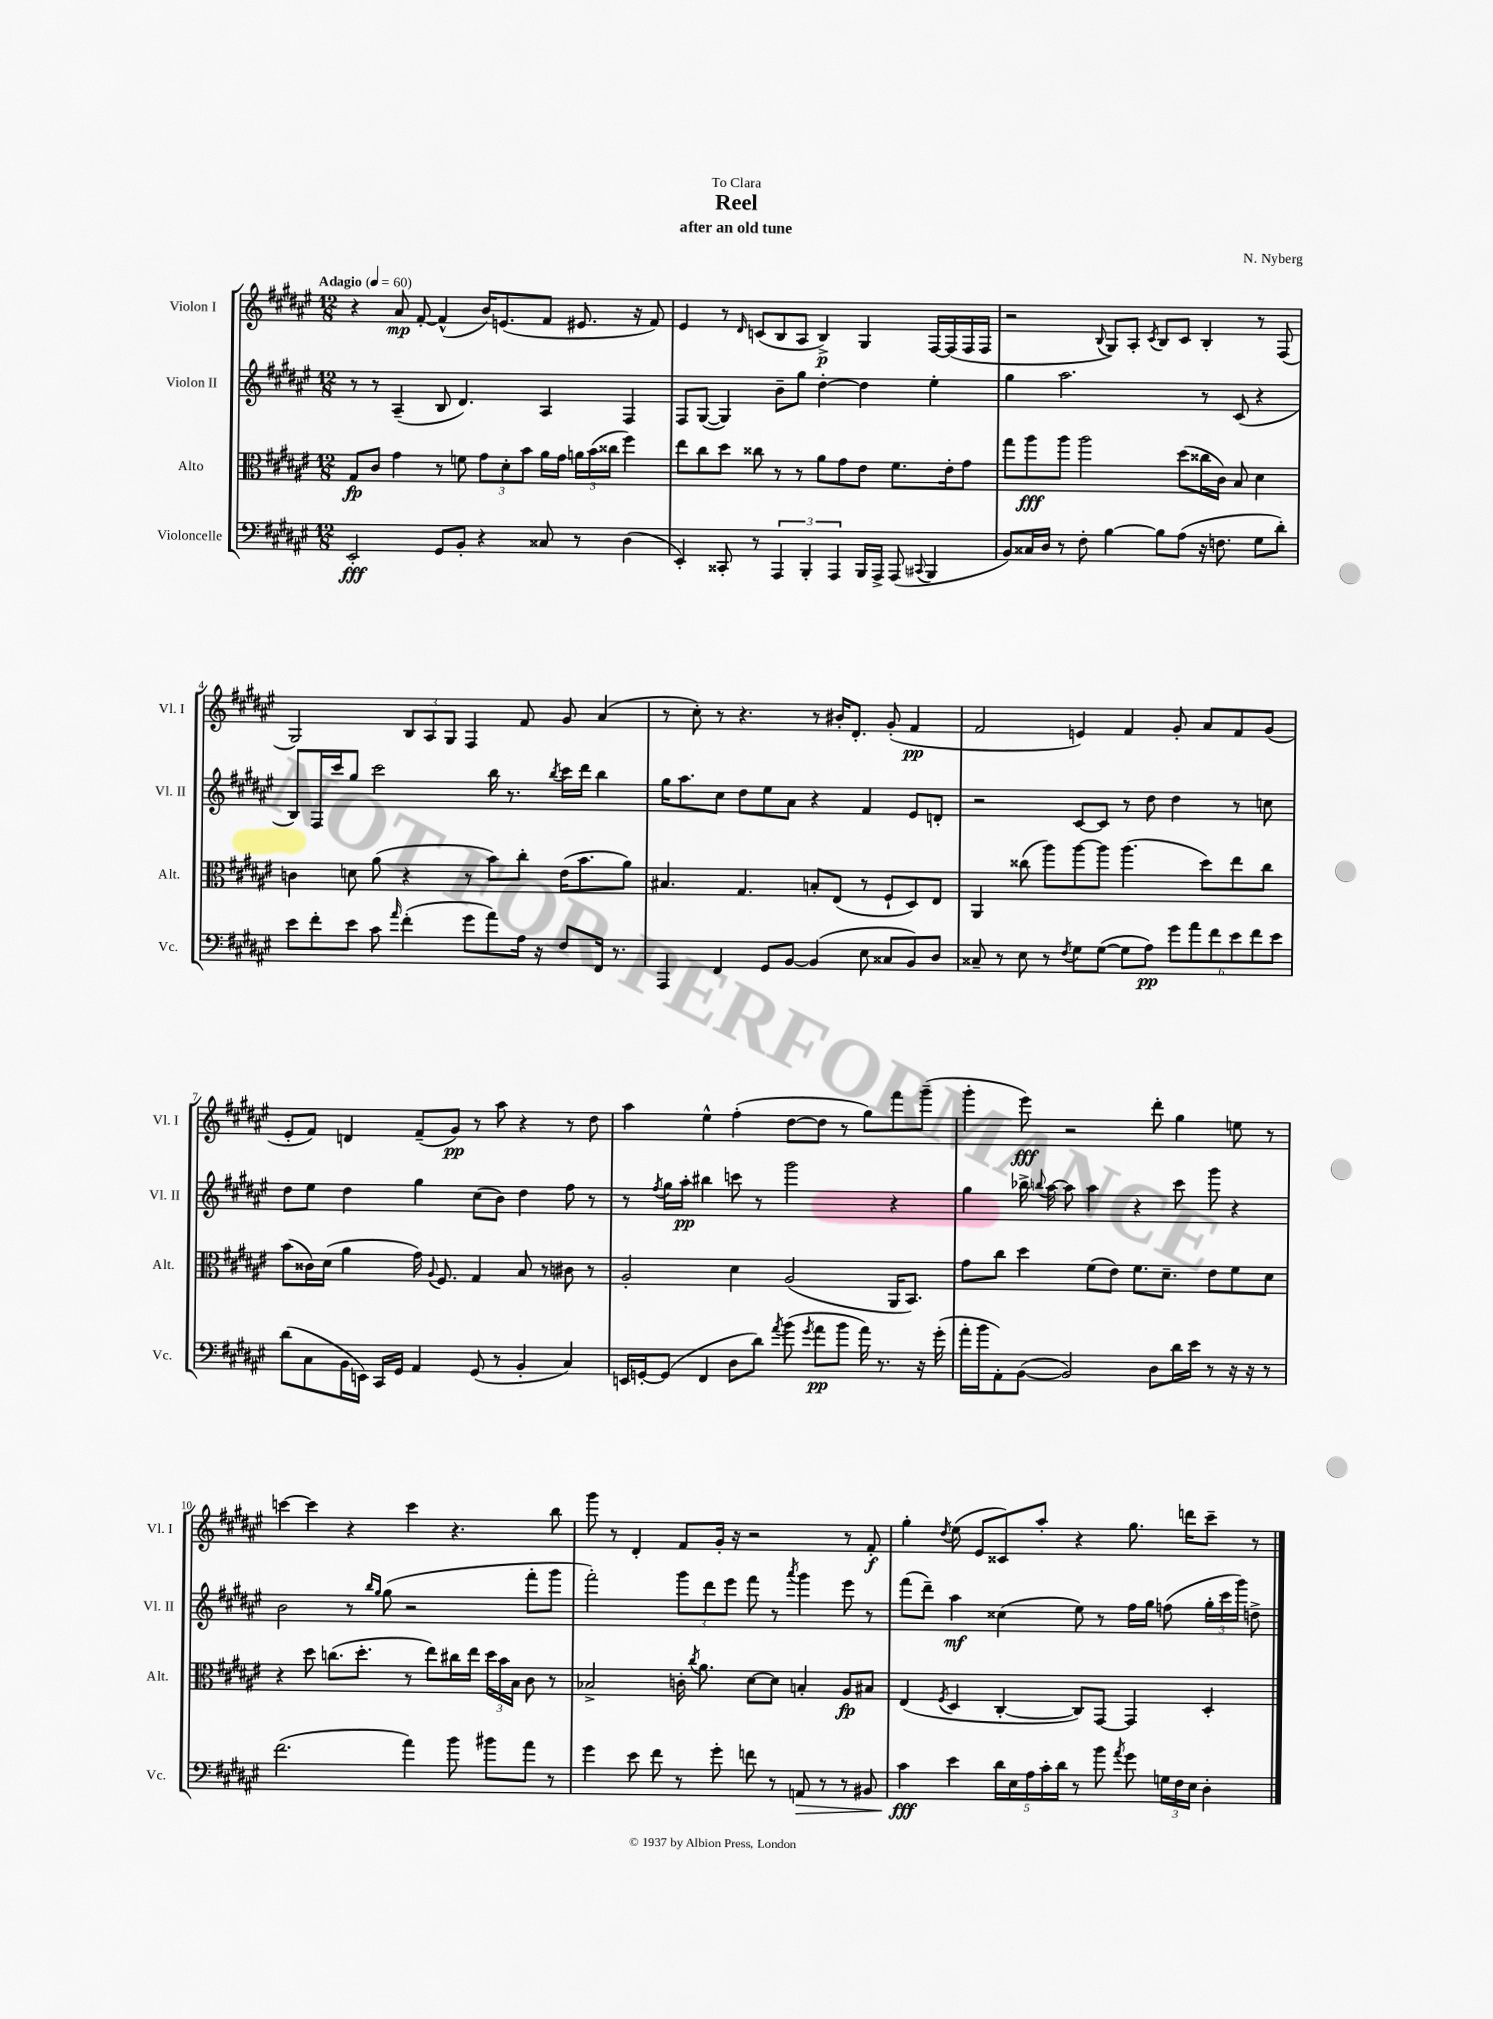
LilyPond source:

\header { title = "Reel" composer = "N. Nyberg" subtitle = "after an old tune" dedication = "To Clara" }
<<
\new StaffGroup <<
\new Staff = "s0" \with { instrumentName = "Violon I" shortInstrumentName = "Vl. I" } {
    \clef treble \key fis \major \numericTimeSignature \time 12/8 \tempo "Adagio" 4 = 60
    \autoBeamOff r4 ais'8\mp fis'8~-. fis'4-^( b'16[) e'8.( fis'8] eis'8. r16 fis'8) |
    eis'4 r8 \grace { dis'16 } c'8[( b8 ais8] b4->\p) gis4 fis16[~ fis16( fis16 fis16] |
    r2 \appoggiatura { b8 } gis8[) ais8]-. \acciaccatura { cis'8 } b8[ cis'8] b4-. r8 fis8( |
    gis2) \tuplet 3/2 { b8[ ais8 gis8] } fis4 fis'8 gis'8 ais'4( |
    r8 cis''8-.) r8 r4. r8 bis'16[-. dis'8.]-. gis'8-.( fis'4\pp |
    fis'2 e'4) fis'4 gis'8-. ais'8[ fis'8 gis'8]( |
    eis'8[-. fis'8]) d'4 fis'8[--( gis'8]\pp) r8 ais''8 r4 r8 dis''8 |
    ais''4 eis''4-^ fis''4-.( dis''8[~ dis''8] r8 gis''8[) fis'''8 gis'''8]--( |
    gis'''4-. eis'''8\fff) r2 dis'''8-. gis''4 e''8 r8 |
    c'''4~ c'''4 r4 c'''4 r4. b''8 |
    gis'''8 r8 dis'4-. fis'8[ gis'16]-. r16 r2 r8 fis'8-.\f |
    gis''4-. \acciaccatura { dis''8 } eis''8( eis'8[ cisis'8) ais''8]-. r4 gis''8. d'''16[ cis'''8]-- r8 \bar "|." |
}
\new Staff = "s1" \with { instrumentName = "Violon II" shortInstrumentName = "Vl. II" } {
    \clef treble \key fis \major \numericTimeSignature \time 12/8
    \autoBeamOff r8 r8 ais4--( b8 dis'4.) ais4 fis4 |
    fis8[ gis8]~( gis4) b'8[-- gis''8] dis''4~-. dis''4 eis''4-. |
    gis''4 ais''2. r8 cis'8( r4 |
    b8[) fis16 cis'''16 gis''8] cis'''2 b''16 r8. \acciaccatura { b''8 } cis'''16[ dis'''16] b''4 |
    gis''16[ ais''8. cis''8] dis''8[ eis''8 ais'8] r4 fis'4 eis'8[ d'8]-. |
    r2 cis'8[~ cis'8] r8 dis''8 dis''4 r8 c''8 |
    dis''8[ eis''8] dis''4 gis''4 cis''8[( b'8]) dis''4 fis''8 r8 |
    r8 \acciaccatura { fis''8 } gis''16[ ais''16]-.\pp bis''4 c'''8 r8 gis'''2 r4 |
    gis''4 bes''16-> \appoggiatura { b''8 } ais''16~ ais''8 ais''4 r4 cis'''8 gis'''8 r4 |
    b'2 r8 \grace { b''16[ gis''16] } gis''8( r2 fis'''8[-. gis'''8] |
    fis'''2-.) \tuplet 3/2 { gis'''8[ dis'''8 eis'''8] } fis'''8 r8 \acciaccatura { ais'''8 } gis'''4 eis'''8 r8 |
    fis'''8[( dis'''8]--) ais''4\mf cisis''4( eis''8) r8 fis''16[ gis''16] f''8( \tuplet 3/2 { gis''16[-. cis'''16 gis'''16]) } d''8-> \bar "|." |
}
\new Staff = "s2" \with { instrumentName = "Alto" shortInstrumentName = "Alt." } {
    \clef alto \key fis \major \numericTimeSignature \time 12/8
    \autoBeamOff gis8[\fp cis'8] gis'4 r8 f'8 \tuplet 3/2 { gis'8[ dis'8-. b'8] } ais'16[ gis'16] \tuplet 3/2 { a'16[ b'16( cisis''16] } fis''4) |
    eis''8[ cis''8 dis''8] cisis''8 r8 r8 ais'8[ gis'8 eis'8] fis'8.[ eis'16-. gis'8] |
    gis''8[ ais''8\fff ais''8] ais''2 dis''8[( cisis''16 cis'16]) b8 dis'4 |
    c'4 d'8 ais'8( r4 r8 b'8[) cis''8]-. eis'16[( b'8. ais'8]) |
    bis4. gis4. b8[-. eis8]( r8 fis8[-! dis8) eis8] |
    ais,4 cisis''8( ais''8[) ais''8~ ais''8] ais''4.( dis''8[) eis''8 cisis''8] |
    b'8[( cisis'16) dis'16]( ais'4 gis'16) \appoggiatura { ais8 } fis8. gis4 b8 r8 cis'8 r8 |
    ais2-. dis'4 ais2( ais,16[ b,8.]) |
    gis'8[ cis''8] dis''4 fis'8[( eis'8]) fis'8.[ dis'8.]-- eis'8[ fis'8 dis'8] |
    r4 dis''8 c''8.[( dis''8.]-. r8 eis''8[) cis''16 eis''16] \tuplet 3/2 { dis''16[ b'16 b16] } cis'8 r8 |
    bes2-> c'16-. \acciaccatura { cis''8 } ais'8. dis'8[~ dis'8] b4-. ais8[\fp bis8] |
    eis4( \acciaccatura { fis8 } dis4 cis4~-. cis8[) gis,8]~ gis,4 dis4-. \bar "|." |
}
\new Staff = "s3" \with { instrumentName = "Violoncelle" shortInstrumentName = "Vc." } {
    \clef bass \key fis \major \numericTimeSignature \time 12/8
    \autoBeamOff eis,2-.\fff gis,8[ b,8]-. r4 cisis8 r8 dis4( |
    eis,4-.) cisis,8-. r8 \tuplet 3/2 { ais,,4 b,,4-. ais,,4 } b,,16[ ais,,16]-> ais,,8( \appoggiatura { cis,8 } b,,4 |
    b,8[) cisis16 dis16] r8 fis8-. b4~ b8[ ais8]( r16 f8. gis8[ dis'8]-.) |
    eis'8[ fis'8-. eis'8] cis'8 \grace { ais'16 } fis'4-.( gis'8[ ais'8) ais16] r16 fis8[ fis,16] r8. |
    ais,,4 fis,4 gis,8[ b,8]~ b,4( eis8 cisis8[ b,8) dis8] |
    cisis8-- r8 eis8 r8 \acciaccatura { fis8 } gis8[ gis8]~( gis8[ ais8]\pp) \tuplet 6/4 { gis'8[ ais'8 fis'8 eis'8 fis'8 eis'8] } |
    dis'8[( cis8 b,16 e,16]) cis,16[ gis,16] ais,4 gis,8( r8 b,4-. cis4) |
    e,16[ g,16~-. g,8]( fis,4 dis8[ dis'8]) \acciaccatura { ais'8 } b'8( \acciaccatura { gis'8 } ais'8[\pp b'8] ais'16) r8. r16 gis'16-.( |
    ais'16[-. b'16 ais,8-.) b,8]~( b,2) dis8[ dis'16 eis'16] r8 r16 r16 r8 |
    fis'2.( ais'4) b'8 bis'8[ ais'8] r8 |
    gis'4 eis'8 fis'8 r8 gis'8-. f'8 r8 a,8\> r8 r8 bis,8 |
    cis'4\fff\! eis'4 \tuplet 5/4 { dis'16[ eis16 ais16 cis'16-. dis'16] } r8 b'8 \acciaccatura { ais'8 } gis'8 \tuplet 3/2 { g16[ fis16 eis16] } dis4-. \bar "|." |
}
>>
>>
